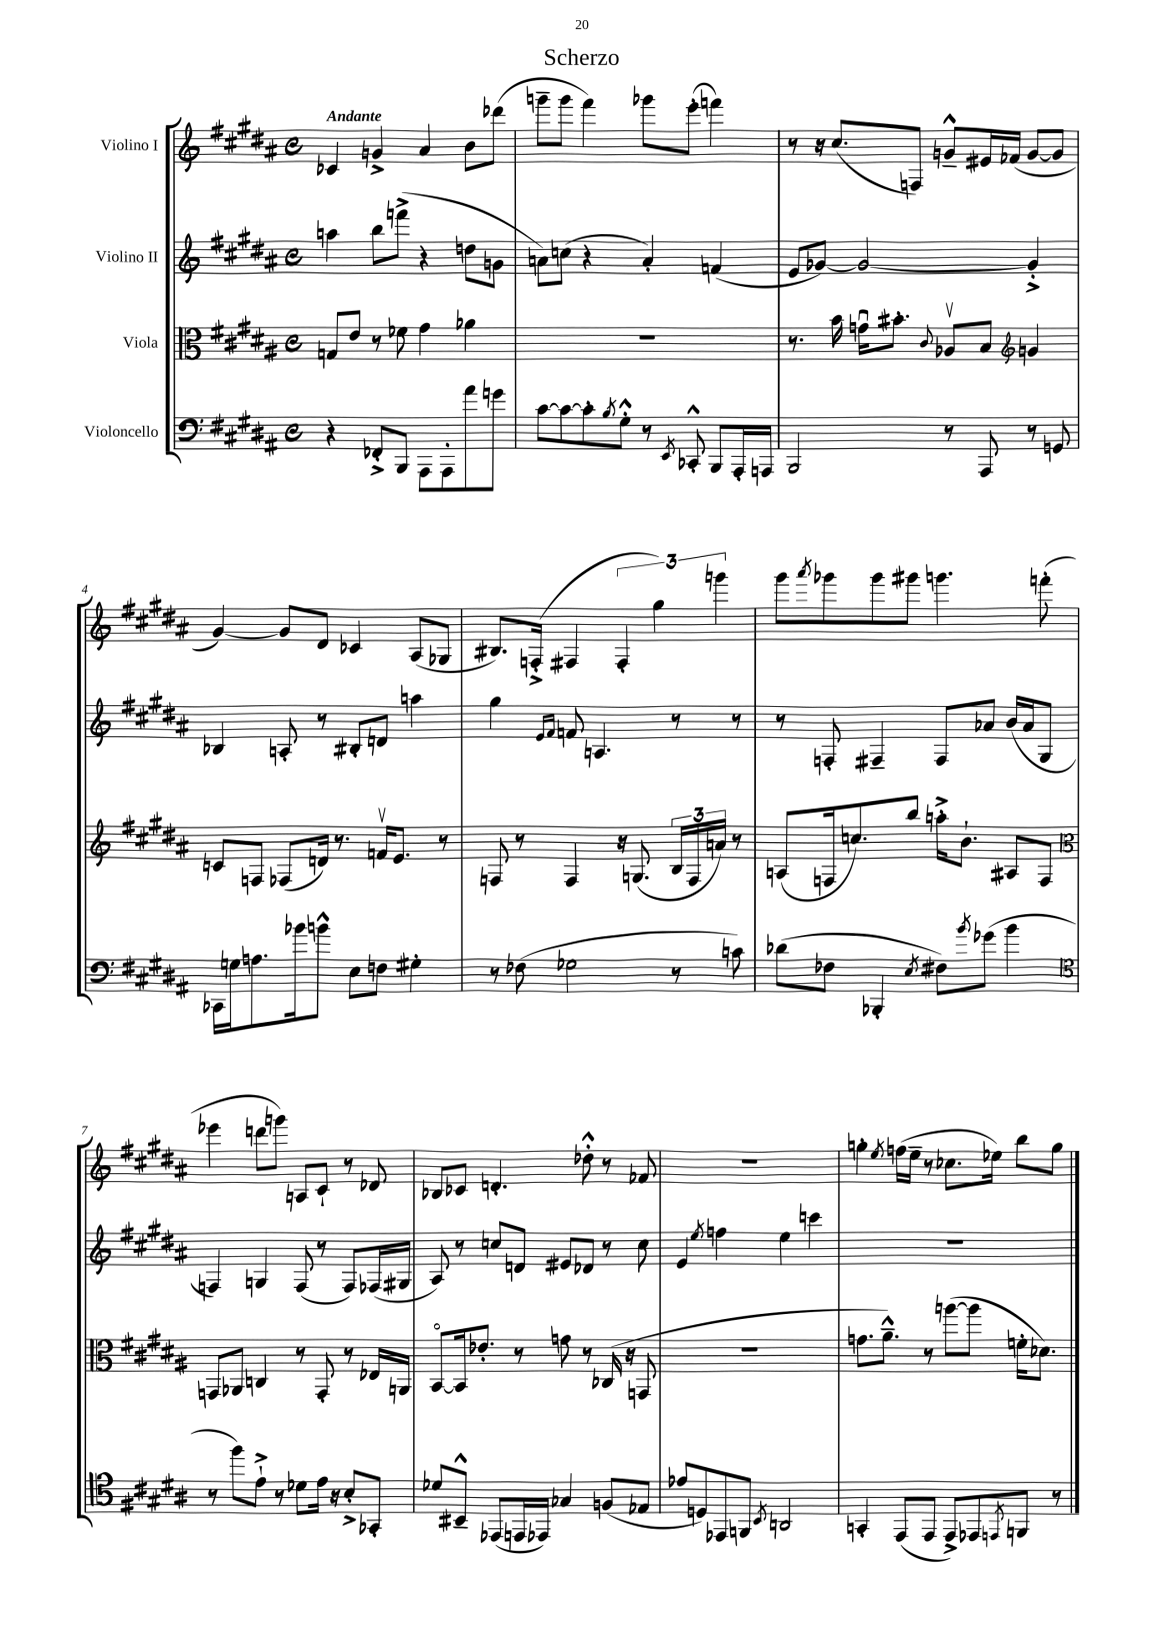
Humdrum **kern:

**kern	**kern	**kern	**kern
*staff4	*staff3	*staff2	*staff1
*clefF4	*clefC3	*clefG2	*clefG2
*k[f#c#g#d#a#]	*k[f#c#g#d#a#]	*k[f#c#g#d#a#]	*k[f#c#g#d#a#]
*M4/4	*M4/4	*M4/4	*M4/4
*met(c)	*met(c)	*met(c)	*met(c)
4r	8G	4aa	4c-
.	8e	.	.
8FF-'^	8r	8bb	4g^
8BBB	8f-	(8fff^	.
8AAA#	4g#	4r	4a#
8AAA#'	.	.	.
8a#	4a-	8dd	8b
8g	.	8g	(8ddd-
=	=	=	=
[8c#	1r	8a)	8ggg~
8c#_	.	(8cc	8ggg
8c#']	.	4r	4fff#)
8qB	.	.	.
8G#'^^	.	.	.
8r	.	4a')	8ggg-
8qEE	.	.	.
8CC-'^^	.	.	(8eee'
8BBB	.	(4f	4fff)
16AAA#'	.	.	.
16AAA	.	.	.
=	=	=	=
2BBB	8.r	8e	8r
.	.	[8g-)	16r
.	16b	.	(8.cc#
.	16gu	2g-_	.
.	8.b#'	.	.
.	.	.	8F)
.	8qqc#	.	.
8r	8A-v	.	8g~^^
8AAA#	8B	.	16e#
.	.	.	(16f-
*	*clefG2	*	*
8r	4g	4g-'^]	[8g
8GG	.	.	8g]
=	=	=	=
16CC-	8c	4B-	[4g#)
16G	.	.	.
8.A	8F	.	.
.	(8F-	8A'	8g#]
16b-	.	.	.
8b^^	16d)	8r	8d#
.	8.r	.	.
8E	.	8B#'	4c-
8F	16fv	8d	.
.	8.e	.	.
4G#'	.	4aa	(8A#
.	8r	.	8G-
=	=	=	=
8r	8F	4gg#	8.B#)
(8F-	8r	.	.
.	.	.	(16F'^
.	.	16qqe	.
.	.	16qqf#	.
2G-	4F	8f	4F#
.	.	4.A	.
.	16r	.	6F#'
.	(8.G	.	.
.	.	.	6gg#)
8r	24B	8r	.
.	24F	.	.
.	24a)	.	6ggg
8c)	8r	8r	.
=	=	=	=
(8d-	(8A	8r	8ggg#
.	.	.	8qaaa#
8F-	16F	8F'	8ggg-
.	8.cc)	.	.
4BBB-'	.	4F#~	8ggg-
.	8bb	.	8ggg#
8qE	.	.	.
8F#)	16aa'^	8F#	4.ggg
.	8.b`	.	.
8qb	.	.	.
(8g-	.	8a-	.
4b	8A#	(16b	.
.	.	16a-	.
.	8F	8G#	(8fff'
=	=	=	=
*clefC4	*clefC3	*	*
8r	8GG	4F)	4eee-
8ff#)	8AA-	.	.
8e`^	4C	4G	8ddd
8r	.	.	8ggg)
8d-	8r	(8F	8A
16e	8GG'	8r	8c#`
16r	.	.	.
8B'^	8r	8F)	8r
8GG-'	16E-	(16F-	8d-
.	16AA	16G#	.
=	=	=	=
8d-	[8BBo	8A#)	8B-
8BB#~^^	16BB]	8r	8c-
.	8.e-'	.	.
(8EE-	.	8cc	4.d'
16EE	8r	8d	.
16EE-)	.	.	.
4G-	8g	8e#	.
.	8r	8d-	8dd-'^^
(8F	(16C-	8r	8r
.	16r	.	.
8E-	8GG	8cc	8f-
=	=	=	=
8e-	1r	4e	1r
8D)	.	.	.
.	.	8qee	.
8EE-	.	4ff	.
8FF	.	.	.
8qBB	.	.	.
2AA	.	4ee	.
.	.	4ccc	.
=	=	=	=
4GG'	8.g	1r	4gg'
.	8.a#~^^)	.	.
.	.	.	8qee
(8EE	.	.	(16ff
.	.	.	16ee~
8EE	8r	.	8r
8EE^)	([8aa	.	8.cc-
8EE-	8aa]	.	.
.	.	.	16ee-)
8qEE	.	.	.
8FF	16f'	.	8bb
.	8.d-)	.	.
8r	.	.	8gg
==	==	==	==
*-	*-	*-	*-
